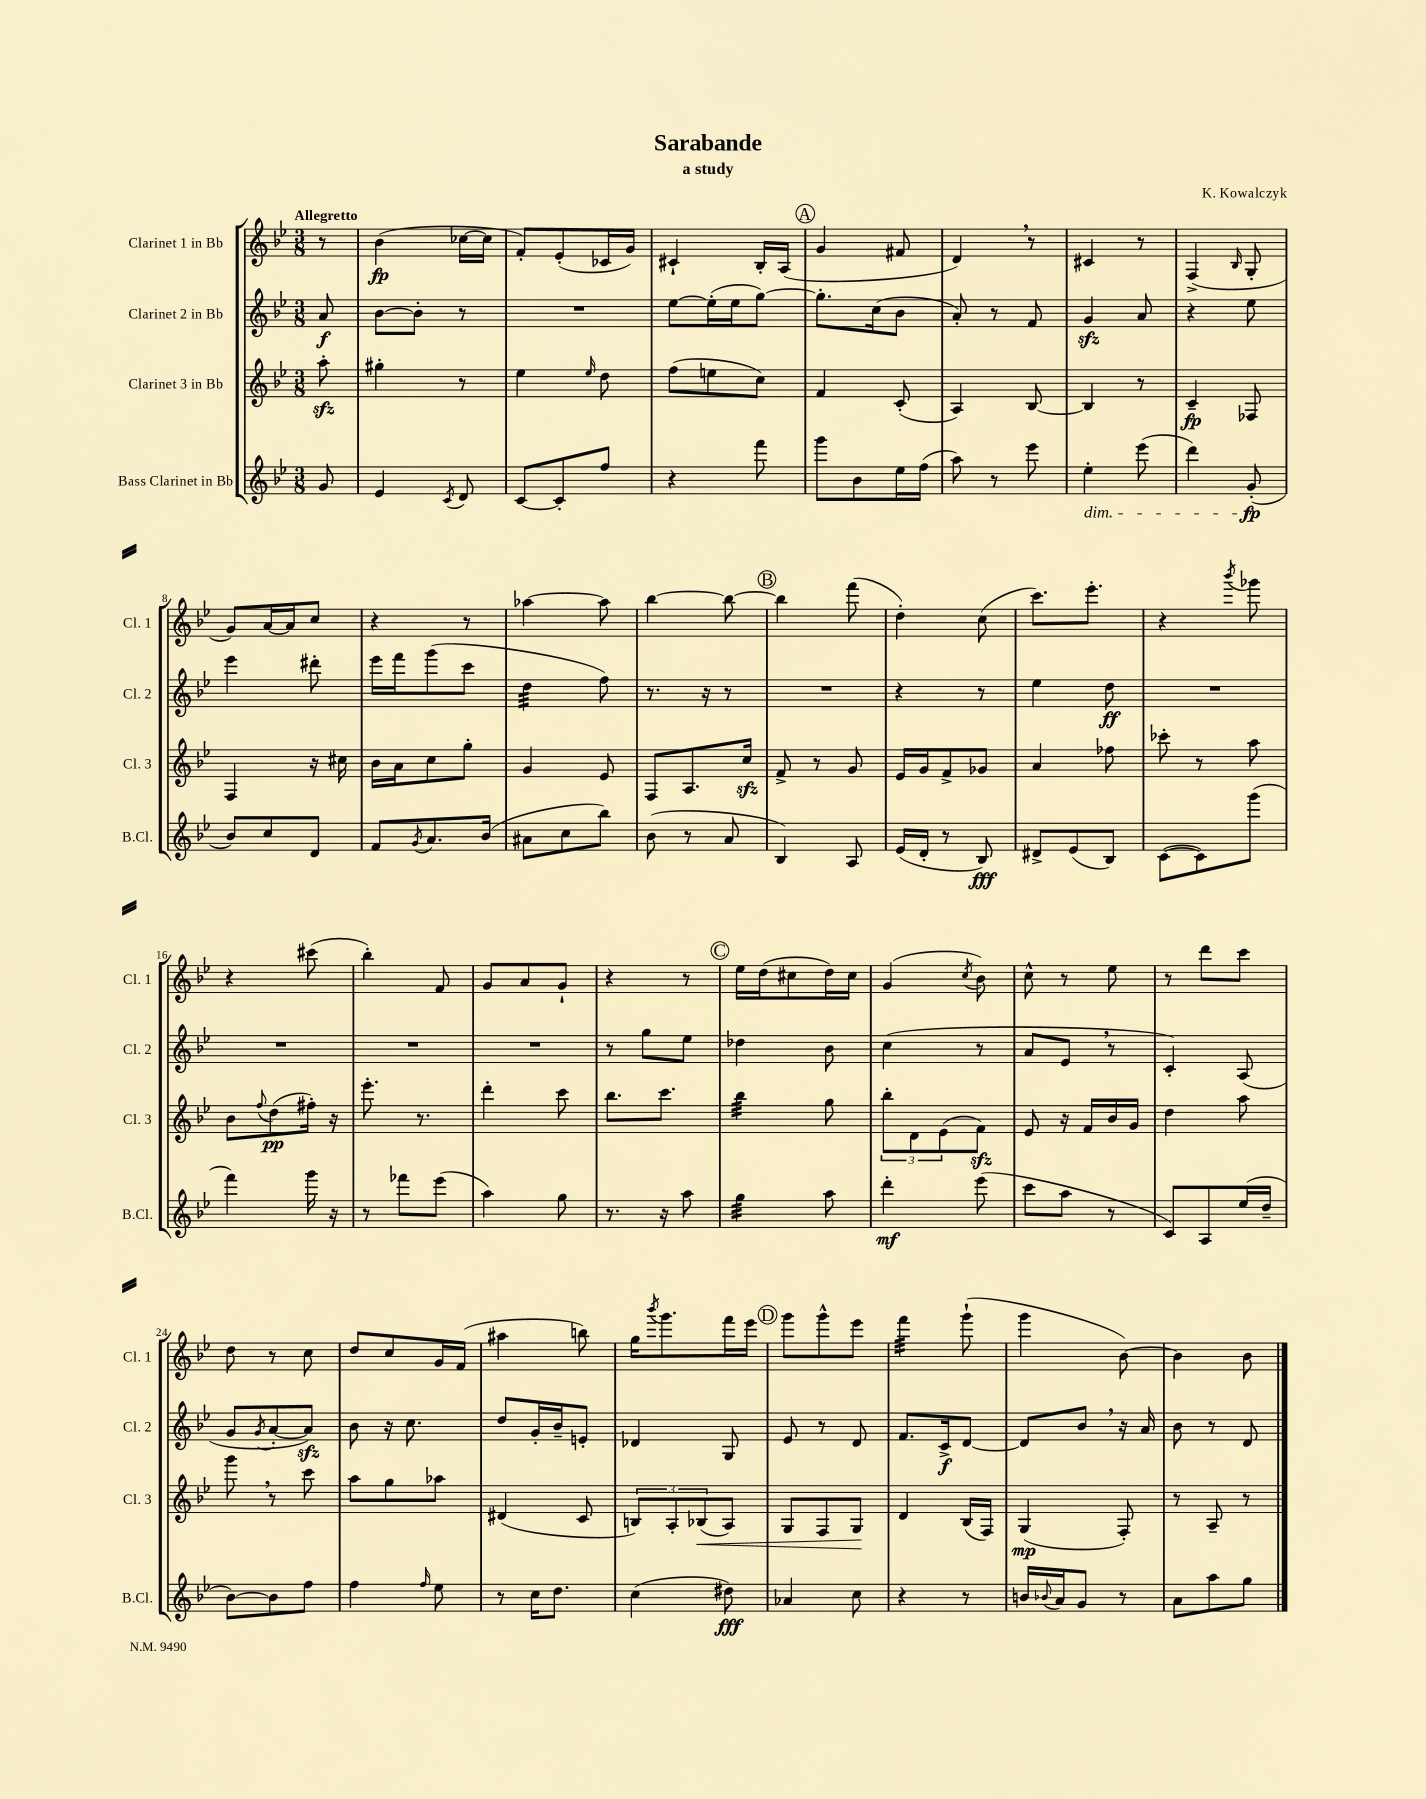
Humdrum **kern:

**kern	**dynam	**kern	**dynam	**kern	**dynam	**kern	**dynam
*part4	*part4	*part3	*part3	*part2	*part2	*part1	*part1
*staff4	*staff4	*staff3	*staff3	*staff2	*staff2	*staff1	*staff1
*I"Bass Clarinet in Bb	*	*I"Clarinet 3 in Bb	*	*I"Clarinet 2 in Bb	*	*I"Clarinet 1 in Bb	*
*I'B.Cl.	*	*I'Cl. 3	*	*I'Cl. 2	*	*I'Cl. 1	*
*clefG2	*	*clefG2	*	*clefG2	*	*clefG2	*
*k[b-e-]	*	*k[b-e-]	*	*k[b-e-]	*	*k[b-e-]	*
*M3/8	*	*M3/8	*	*M3/8	*	*M3/8	*
=	=	=	=	=	=	=	=
!	!	!	!	!	!	!LO:TX:a:B:t=Allegretto	!
8g/	.	8aazz'\	.	8a/	f	8r	.
=1	=1	=1	=1	=1	=1	=1	=1
4e-/	.	4gg#X'\	.	[8b-\L	.	(4b-\	fp
.	.	.	.	8b-'\J]	.	.	.
8qc/	.	.	.	.	.	.	.
8d/	.	8r	.	8r	.	[16cc-X\LL	.
.	.	.	.	.	.	16cc-\JJ]	.
=2	=2	=2	=2	=2	=2	=2	=2
[8c/L	.	4ee-\	.	4.r	.	8f'/L)	.
8c'/]	.	.	.	.	.	(8e-'/	.
.	.	16qqee-/	.	.	.	.	.
8ff/J	.	8dd\	.	.	.	16c-X/L	.
.	.	.	.	.	.	16g/JJ)	.
=3	=3	=3	=3	=3	=3	=3	=3
4r	.	(8ff\L	.	[8ee-\L	.	4c#X`/	.
.	.	8een\	.	(16ee-'\L]	.	.	.
.	.	.	.	16ee-\J	.	.	.
8fff\	.	8cc\J)	.	[8gg\J)	.	16B-'/LL	.
.	.	.	.	.	.	(16A/JJ	.
!!LO:REH:place=s1:t=A
=4	=4	=4	=4	=4	=4	=4	=4
8ggg\L	.	4f/	.	8.gg'\L]	.	4g/	.
8b-\	.	.	.	.	.	.	.
.	.	.	.	(16cc\k	.	.	.
16ee-\L	.	(8c'/	.	8b-\J	.	8f#X/	.
(16ff\JJ	.	.	.	.	.	.	.
=5	=5	=5	=5	=5	=5	=5	=5
8aa\)	.	4A/)	.	8a'/)	.	4d,/)	.
8r	.	.	.	8r	.	.	.
8eee-\	.	[8B-/	.	8f/	.	8r	.
=6	=6	=6	=6	=6	=6	=6	=6
!LO:TX:b:i:t=dim.	!	!	!	!	!	!	!
4ee-'\	.	4B-/]	.	4gzz/	.	4c#X/	.
(8eee-\	.	8r	.	8a/	.	8r	.
=7	=7	=7	=7	=7	=7	=7	=7
4ddd\)	.	4c~/	fp	4r	.	(4F^/	.
.	.	.	.	.	.	16qqB-/	.
(8g'/	fp	8F-X/	.	8ee-\	.	8G'/	.
!!LO:LB:g=z
=8	=8	=8	=8	=8	=8	=8	=8
8b-/L)	.	4F/	.	4eee-\	.	8g/L)	.
8cc/	.	.	.	.	.	[16a/L	.
.	.	.	.	.	.	16a/J]	.
8d/J	.	16r	.	8ddd#X'\	.	8cc/J	.
.	.	16cc#X\	.	.	.	.	.
=9	=9	=9	=9	=9	=9	=9	=9
8f/L	.	16b-\LL	.	16eee-\LL	.	4r	.
.	.	16a\J	.	16fff\J	.	.	.
8qg/	.	.	.	.	.	.	.
8.a/	.	8cc\	.	(8ggg\	.	.	.
.	.	8gg'\J	.	8ccc\J	.	8r	.
(16b-/Jk	.	.	.	.	.	.	.
=10	=10	=10	=10	=10	=10	=10	=10
*	*	*	*	*tremolo	*	*	*
8a#X\L	.	4g/	.	32dd\LLL	.	[4aa-X\	.
.	.	.	.	32dd\	.	.	.
.	.	.	.	32dd\	.	.	.
.	.	.	.	32dd\	.	.	.
8cc\	.	.	.	32dd\	.	.	.
.	.	.	.	32dd\	.	.	.
.	.	.	.	32dd\	.	.	.
.	.	.	.	32dd\JJJ	.	.	.
*	*	*	*	*Xtremolo	*	*	*
8bb-\J)	.	8e-/	.	8ff\)	.	8aa-\]	.
=11	=11	=11	=11	=11	=11	=11	=11
(8b-\	.	8F/L	.	8.r	.	[4bb-\	.
8r	.	8.A/	.	.	.	.	.
.	.	.	.	16r	.	.	.
8a/	.	.	.	8r	.	8bb-\_	.
.	.	16cczz/Jk	.	.	.	.	.
!!LO:REH:place=s1:t=B
=12	=12	=12	=12	=12	=12	=12	=12
4B-/)	.	8f^/	.	4.r	.	4bb-\]	.
.	.	8r	.	.	.	.	.
8A/	.	8g/	.	.	.	(8fff\	.
=13	=13	=13	=13	=13	=13	=13	=13
(16e-/LL	.	16e-/LL	.	4r	.	4dd'\)	.
16d'/JJ	.	16g/J	.	.	.	.	.
8r	.	8f^/	.	.	.	.	.
8B-/)	fff	8g-X/J	.	8r	.	(8cc\	.
=14	=14	=14	=14	=14	=14	=14	=14
8d#X^/L	.	4a/	.	4ee-\	.	8.ccc\L)	.
(8e-/	.	.	.	.	.	.	.
.	.	.	.	.	.	8.eee-'\J	.
8B-/J)	.	8ff-X\	.	8dd\	ff	.	.
=15	=15	=15	=15	=15	=15	=15	=15
([8c\L	.	8ccc-X'\	.	4.r	.	4r	.
8c\])	.	8r	.	.	.	.	.
.	.	.	.	.	.	8qbbb-/	.
(8ggg\J	.	8aa\	.	.	.	8ggg-X\	.
!!LO:LB:g=z
=16	=16	=16	=16	=16	=16	=16	=16
4fff\)	.	8b-\L	.	4.r	.	4r	.
.	.	8qqff/	.	.	.	.	.
.	.	(8dd\	pp	.	.	.	.
16ggg\	.	16ff#X'\Jk)	.	.	.	(8ccc#X\	.
16r	.	16r	.	.	.	.	.
=17	=17	=17	=17	=17	=17	=17	=17
8r	.	8.eee-'\	.	4.r	.	4bb-'\)	.
8fff-X\L	.	.	.	.	.	.	.
.	.	8.r	.	.	.	.	.
(8eee-\J	.	.	.	.	.	8f/	.
=18	=18	=18	=18	=18	=18	=18	=18
4aa\)	.	4ddd'\	.	4.r	.	8g/L	.
.	.	.	.	.	.	8a/	.
8gg\	.	8ccc\	.	.	.	8g`/J	.
=19	=19	=19	=19	=19	=19	=19	=19
8.r	.	8.bb-\L	.	8r	.	4r	.
.	.	.	.	8gg\L	.	.	.
16r	.	8.ccc\J	.	.	.	.	.
8aa\	.	.	.	8ee-\J	.	8r	.
!!LO:REH:place=s1:t=C
=20	=20	=20	=20	=20	=20	=20	=20
*tremolo	*	*	*	*	*	*	*
*	*	*tremolo	*	*	*	*	*
32gg\LLL	.	32bb-\LLL	.	4dd-X\	.	16ee-\LL	.
32gg\	.	32bb-\	.	.	.	.	.
32gg\	.	32bb-\	.	.	.	(16dd\J	.
32gg\	.	32bb-\	.	.	.	.	.
32gg\	.	32bb-\	.	.	.	8cc#X\	.
32gg\	.	32bb-\	.	.	.	.	.
32gg\	.	32bb-\	.	.	.	.	.
32gg\JJJ	.	32bb-\JJJ	.	.	.	.	.
*	*	*Xtremolo	*	*	*	*	*
*Xtremolo	*	*	*	*	*	*	*
8aa\	.	8gg\	.	8b-\	.	16dd\L)	.
.	.	.	.	.	.	16cc#\JJ	.
=21	=21	=21	=21	=21	=21	=21	=21
4ddd'\	mf	12bb-'\L	.	(4cc\	.	(4g/	.
.	.	12d\	.	.	.	.	.
.	.	(12e-\	.	.	.	.	.
.	.	.	.	.	.	8qcc/	.
(8eee-\	.	8fzz\J)	.	8r	.	8b-\)	.
=22	=22	=22	=22	=22	=22	=22	=22
8ccc\L	.	8e-/	.	8a/L	.	8cc^^\	.
8aa\J	.	16r	.	8e-,/J	.	8r	.
.	.	16f/LL	.	.	.	.	.
8r	.	16b-/	.	8r	.	8ee-\	.
.	.	16g/JJ	.	.	.	.	.
=23	=23	=23	=23	=23	=23	=23	=23
8c/L)	.	4dd\	.	4c'/)	.	8r	.
8A/	.	.	.	.	.	8ddd\L	.
(16ee-/L	.	8aa\	.	(8A/	.	8ccc\J	.
16dd~/JJ	.	.	.	.	.	.	.
!!LO:LB:g=z
=24	=24	=24	=24	=24	=24	=24	=24
[8b-\L)	.	8ggg,\	.	8g/L	.	8dd\	.
.	.	.	.	8qg/	.	.	.
8b-\]	.	8r	.	[8a'/	.	8r	.
8ff\J	.	8ccc\	.	8azz/J])	.	8cc\	.
=25	=25	=25	=25	=25	=25	=25	=25
4ff\	.	8aa\L	.	8b-\	.	8dd/L	.
.	.	8gg\	.	16r	.	8cc/	.
.	.	.	.	8.cc\	.	.	.
16qqff/	.	.	.	.	.	.	.
8ee-\	.	8aa-X\J	.	.	.	16g/L	.
.	.	.	.	.	.	(16f/JJ	.
=26	=26	=26	=26	=26	=26	=26	=26
8r	.	(4d#X/	.	8dd/L	.	4aa#X\	.
16cc\KL	.	.	.	16g'/L	.	.	.
8.dd\J	.	.	.	16b-~/J	.	.	.
.	.	8c/	.	8en'/J	.	8bbn\)	.
=27	=27	=27	=27	=27	=27	=27	=27
(4cc\	.	12Bn/L)	.	4d-X/	.	16gg\KL	.
.	.	.	.	.	.	8qbbb-/	.
.	.	.	.	.	.	8.ggg\	.
.	.	12A'/	.	.	.	.	.
!	!	!	!LO:HP:b	!	!	!	!
.	.	(12B-X/	<	.	.	.	.
8dd#X\)	fff	8A/J)	.	8G/	.	16fff\L	.
.	.	.	.	.	.	16eee-\JJ	.
!!LO:REH:place=s1:t=D
=28	=28	=28	=28	=28	=28	=28	=28
4a-X/	.	8G/L	.	8e-/	.	8ggg\L	.
.	.	8F/	.	8r	.	8ggg^^\	.
8cc\	.	8G/J	.	8d/	.	8eee-\J	.
.	.	.	[	.	.	.	.
=29	=29	=29	=29	=29	=29	=29	=29
*	*	*	*	*	*	*tremolo	*
4r	.	4d/	.	8.f/L	.	32fff\LLL	.
.	.	.	.	.	.	32fff\	.
.	.	.	.	.	.	32fff\	.
.	.	.	.	.	.	32fff\	.
.	.	.	.	.	.	32fff\	.
.	.	.	.	.	.	32fff\	.
.	.	.	.	16c^/k	f	32fff\	.
.	.	.	.	.	.	32fff\JJJ	.
*	*	*	*	*	*	*Xtremolo	*
8r	.	(16B-/LL	.	[8d/J	.	(8ggg`\	.
.	.	16F/JJ)	.	.	.	.	.
=30	=30	=30	=30	=30	=30	=30	=30
16bn/LL	.	(4G/	mp	8d/L]	.	4ggg\	.
8qqb-X/	.	.	.	.	.	.	.
16a/J	.	.	.	.	.	.	.
8g/J	.	.	.	8b-,/J	.	.	.
8r	.	8F'/)	.	16r	.	[8b-\)	.
.	.	.	.	16a/	.	.	.
=31	=31	=31	=31	=31	=31	=31	=31
8a\L	.	8r	.	8b-\	.	4b-\]	.
8aa\	.	8A~/	.	8r	.	.	.
8gg\J	.	8r	.	8d/	.	8b-\	.
==	==	==	==	==	==	==	==
*-	*-	*-	*-	*-	*-	*-	*-
